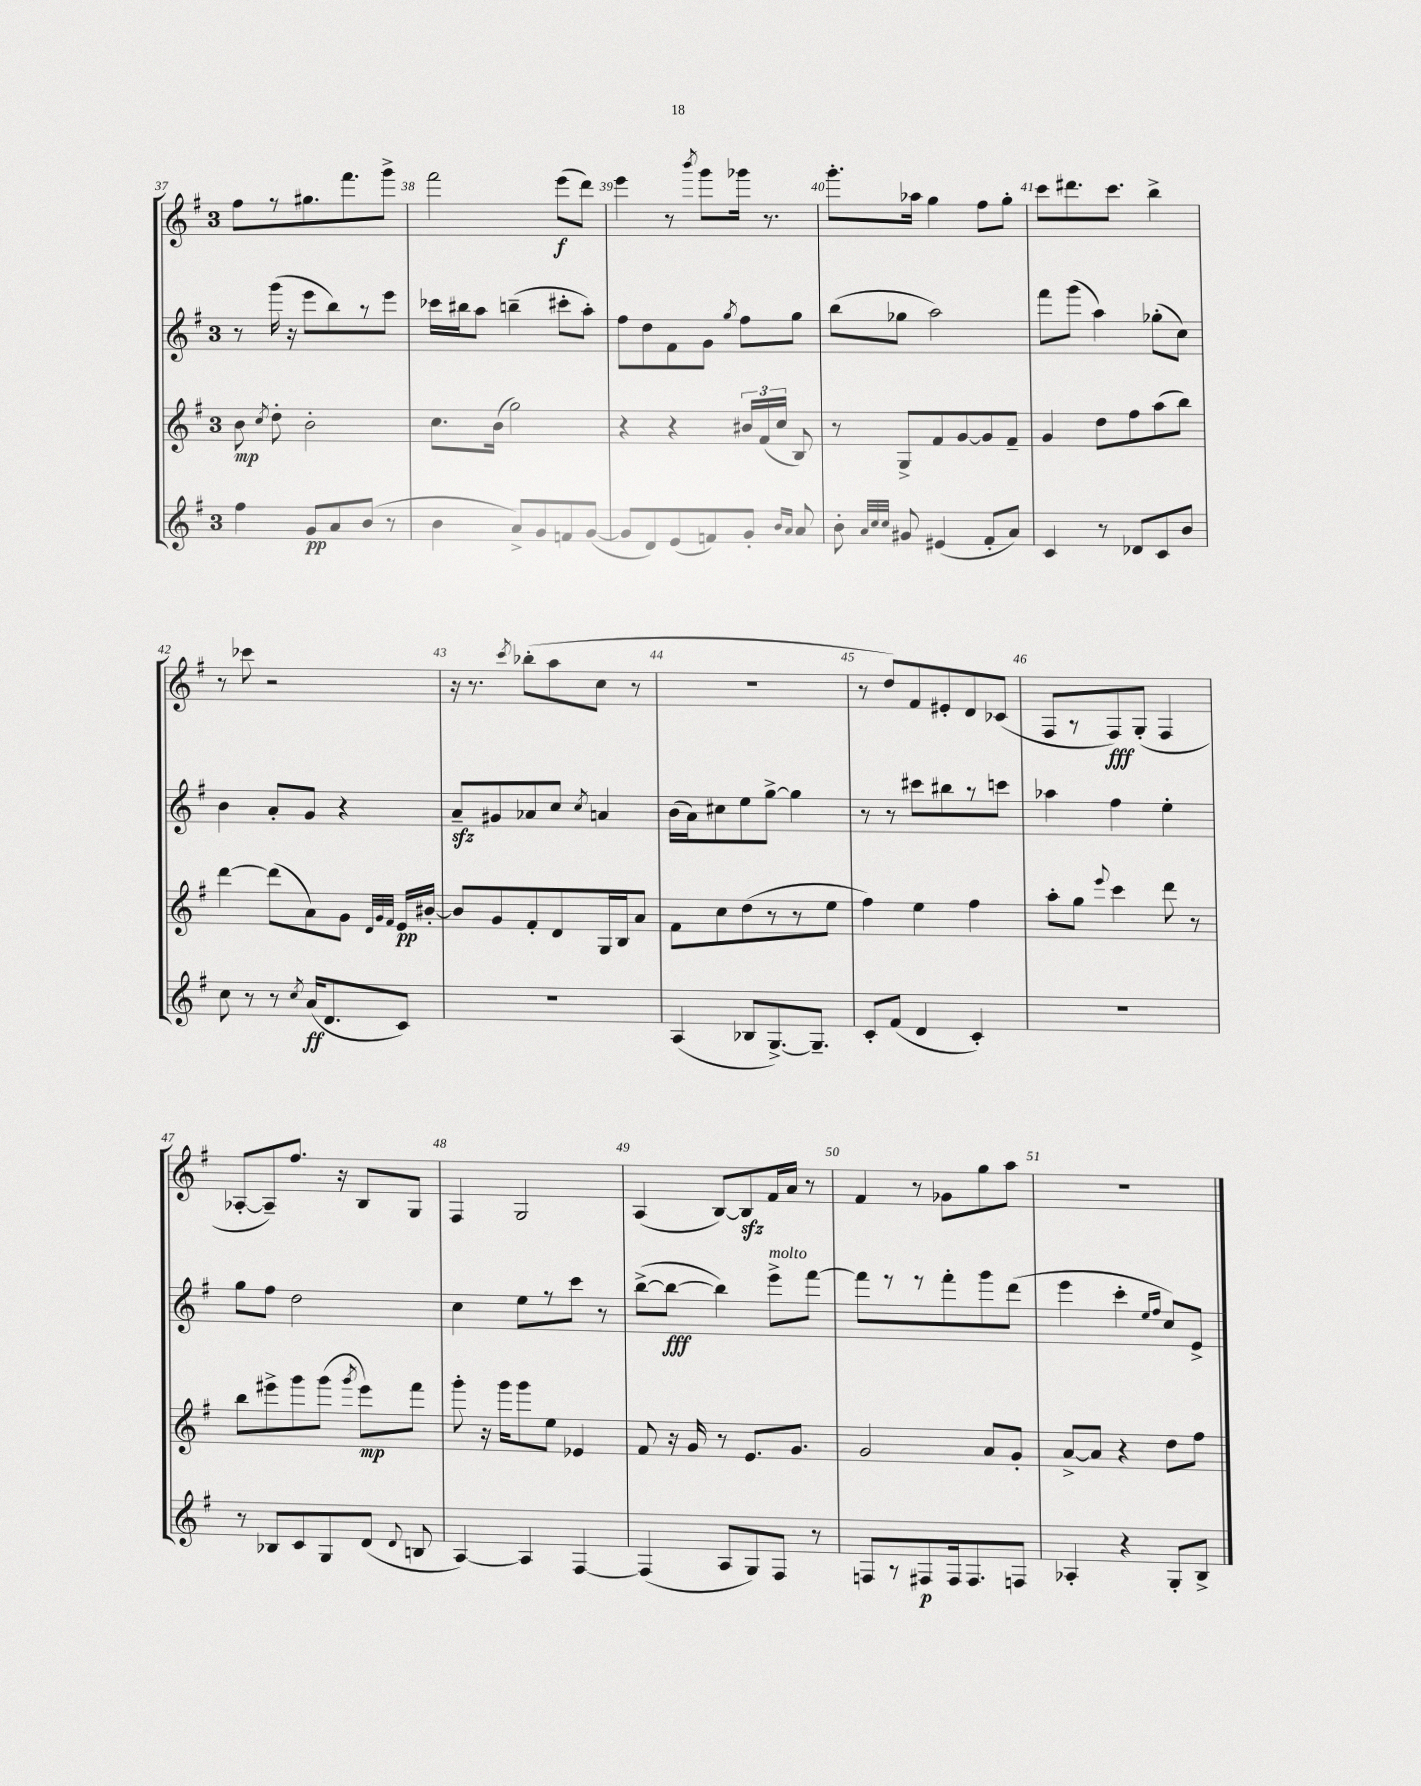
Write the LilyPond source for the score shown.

<<
\new StaffGroup <<
\new Staff = "s0" {
    \clef treble \key g \major \once \override Staff.TimeSignature.style = #'single-digit \time 3/4
    \autoBeamOff fis''8[ r8 gis''8. fis'''8. g'''8]-> |
    fis'''2 e'''8[\f( d'''8]) |
    e'''4 r8 \acciaccatura { b'''8 } g'''8[ ges'''16] r8. |
    g'''8.[-. aes''16] g''4 fis''8[ g''8]-. |
    c'''8[ dis'''8. c'''8.] b''4-> |
    r8 ces'''8 r2 |
    r16 r8. \acciaccatura { c'''8 } bes''8[-.( a''8 c''8] r8 |
    R2. |
    r8 d''8[) fis'8 eis'8-. d'8 ces'8]( |
    fis8[ r8 fis8\fff) g8]-.( fis4 |
    aes8[~-. aes8--) fis''8.] r16 b8[ g8] |
    fis4 g2 |
    a4( b8[~) b8\sfz fis'16 a'16] r8 |
    fis'4 r8 ges'8[ g''8 a''8] |
    R2. \bar "|." |
}
\new Staff = "s1" {
    \clef treble \key g \major \once \override Staff.TimeSignature.style = #'single-digit \time 3/4
    \autoBeamOff r8 g'''16( r16 e'''8[ b''8) r8 e'''8] |
    ces'''16[ bis''16 a''8] b''4--( cis'''8[-. a''8]-.) |
    fis''8[ d''8 fis'8 g'8] \acciaccatura { g''8 } fis''8[ g''8] |
    b''8[( ges''8] a''2) |
    fis'''8[ g'''8]( a''4) ges''8[-.( c''8]) |
    b'4 a'8[-. g'8] r4 |
    a'8[--\sfz gis'8 aes'8 c''8] \acciaccatura { c''8 } a'4 |
    b'16[( a'16) cis''8 e''8 g''8]~-> g''4 |
    r8 r8 cis'''8[ bis''8 r8 c'''8] |
    aes''4 fis''4 e''4-. |
    g''8[ fis''8] d''2 |
    c''4 e''8[ r8 c'''8] r8 |
    b''8[~->( b''8]~\fff b''4) e'''8[->^\markup { \italic "molto" } fis'''8]~ |
    fis'''8[ r8 r8 fis'''8-. g'''8 d'''8]( |
    e'''4 c'''4-. \grace { e''16[ fis''16] } c''8[) e'8]-> \bar "|." |
}
\new Staff = "s2" {
    \clef treble \key g \major \once \override Staff.TimeSignature.style = #'single-digit \time 3/4
    \autoBeamOff b'8\mp \acciaccatura { c''8 } d''8-. b'2-. |
    c''8.[ b'16]( g''2) |
    r4 r4 \tuplet 3/2 { bis'16[ fis'16( c''16] } b8) |
    r8 g8[-> fis'8 g'8~ g'8 fis'8]-- |
    g'4 d''8[ fis''8 a''8( b''8]) |
    d'''4~ d'''8[( a'8) g'8] \grace { d'32[ g'32 fis'32] } e'16[\pp bis'16]~-. |
    bis'8[ g'8 fis'8-. d'8 g16 b16 a'8] |
    fis'8[ c''8 d''8( r8 r8 e''8] |
    fis''4) e''4 fis''4 |
    a''8[-. g''8] \appoggiatura { e'''8 } c'''4 d'''8 r8 |
    b''8[ eis'''8-> g'''8 g'''8]( \acciaccatura { g'''8 } eis'''8[\mp) fis'''8] |
    g'''8-. r16 g'''16[ g'''8 e''8] ees'4 |
    fis'8 r16 g'16 r8 e'8.[ g'8.] |
    g'2 a'8[ g'8]-. |
    a'8[~-> a'8] r4 d''8[ fis''8] \bar "|." |
}
\new Staff = "s3" {
    \clef treble \key g \major \once \override Staff.TimeSignature.style = #'single-digit \time 3/4
    \autoBeamOff fis''4 g'8[\pp a'8 b'8]( r8 |
    b'4 a'8[->) g'8 f'8 g'8]~( |
    g'8[ d'8) e'8( f'8) g'8]-. \grace { b'16[ a'16] } a'8 |
    b'8-. \grace { a'32[ c''32 c''32] } gis'8 eis'4( fis'8[-. a'8]) |
    c'4 r8 des'8[ c'8 b'8] |
    c''8 r8 r8 \acciaccatura { c''8 } a'16[\ff( d'8. c'8]) |
    R2. |
    a4( bes8[ g8.~->) g8.]-- |
    c'8[-. fis'8]( d'4 c'4-.) |
    R2. |
    r8 bes8[ c'8 g8 d'8]( \appoggiatura { d'8 } b8 |
    a4~) a4 fis4~ |
    fis4( a8[ g8) fis8] r8 |
    f8[ r8 fis8\p fis16 fis8. f8] |
    aes4-. r4 g8[-. b8]-> \bar "|." |
}
>>
>>
\layout { \context { \Score currentBarNumber = #37 \override BarNumber.break-visibility = ##(#f #t #t) barNumberVisibility = #all-bar-numbers-visible } }
